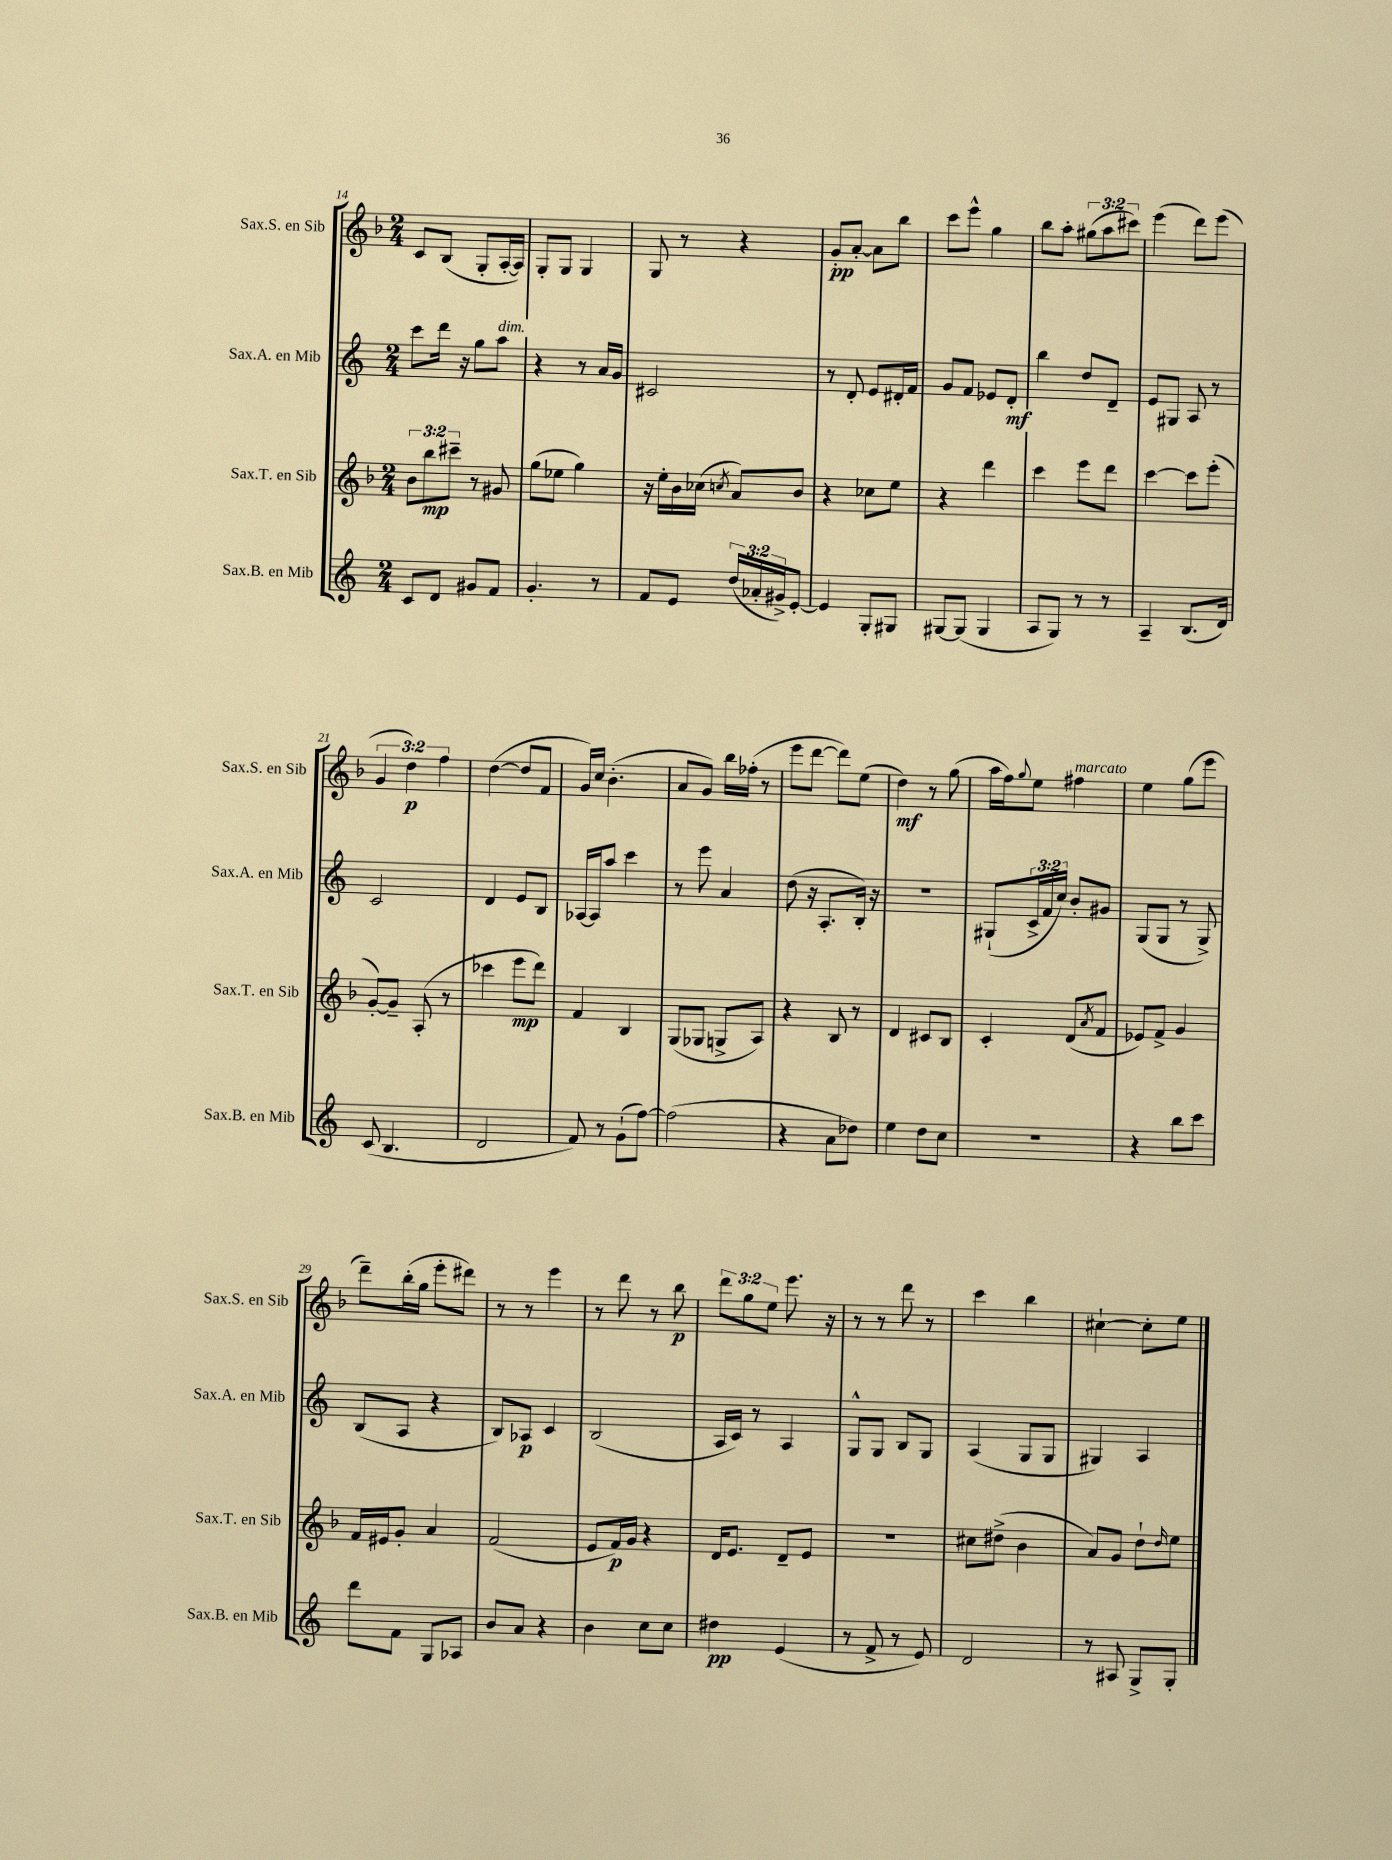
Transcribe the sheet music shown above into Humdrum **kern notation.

**kern	**dynam	**kern	**dynam	**kern	**dynam	**kern	**dynam
*part4	*part4	*part3	*part3	*part2	*part2	*part1	*part1
*staff4	*staff4	*staff3	*staff3	*staff2	*staff2	*staff1	*staff1
*I"Sax.B. en Mib	*	*I"Sax.T. en Sib	*	*I"Sax.A. en Mib	*	*I"Sax.S. en Sib	*
*I'Sax.B. en Mib	*	*I'Sax.T. en Sib	*	*I'Sax.A. en Mib	*	*I'Sax.S. en Sib	*
*clefG2	*	*clefG2	*	*clefG2	*	*clefG2	*
*k[]	*	*k[b-]	*	*k[]	*	*k[b-]	*
*M2/4	*	*M2/4	*	*M2/4	*	*M2/4	*
=14	=14	=14	=14	=14	=14	=14	=14
8c/L	.	12b-\L	.	8ccc\L	.	8c/L	.
.	.	12bb-\	mp	.	.	.	.
8d/J	.	.	.	16ddd\Jk	.	(8B-/J	.
.	.	12ccc#X~\J	.	.	.	.	.
.	.	.	.	16r	.	.	.
8g#X/L	.	8r	.	8gg\L	.	8G'/L	.
!	!	!	!	!LO:TX:a:i:t=dim.	!	!	!
8f/J	.	8g#X/	.	8aa\J	.	[16A'/L	.
.	.	.	.	.	.	16A/JJ])	.
=15	=15	=15	=15	=15	=15	=15	=15
4.g'/	.	(8gg\L	.	4r	.	8G'/L	.
.	.	8ee-X\J	.	.	.	8G/J	.
.	.	4gg\)	.	8r	.	4G/	.
8r	.	.	.	16a/LL	.	.	.
.	.	.	.	16g/JJ	.	.	.
=16	=16	=16	=16	=16	=16	=16	=16
8f/L	.	16r	.	2c#X/	.	8G/	.
.	.	16ee'\LL	.	.	.	.	.
8e/J	.	16b-\	.	.	.	8r	.
.	.	(16cc-X\JJ	.	.	.	.	.
.	.	8qccn/	.	.	.	.	.
(24dd/LL	.	8a/L)	.	.	.	4r	.
24a-X'/	.	.	.	.	.	.	.
24g#X^/J)	.	.	.	.	.	.	.
[8e'/J	.	8b-/J	.	.	.	.	.
=17	=17	=17	=17	=17	=17	=17	=17
4e/]	.	4r	.	8r	.	8g'/L	pp
.	.	.	.	8d'/	.	[8a'/J	.
8G'/L	.	8cc-X\L	.	8e/L	.	8a\L]	.
8G#X/J	.	8ee\J	.	16d#X'/L	.	8bb-\J	.
.	.	.	.	16f/JJ	.	.	.
=18	=18	=18	=18	=18	=18	=18	=18
[8G#X/L	.	4r	.	8g/L	.	8ccc\L	.
(8G#/J]	.	.	.	8f/J	.	8eee^^\J	.
4G#/	.	4ddd\	.	8e-X/L	.	4gg\	.
.	.	.	.	8d'/J	mf	.	.
=19	=19	=19	=19	=19	=19	=19	=19
8A/L	.	4ccc\	.	4bb\	.	8bb-\L	.
8G/J)	.	.	.	.	.	8aa'\J	.
8r	.	8eee\L	.	8dd/L	.	(12gg#X\L	.
.	.	.	.	.	.	12aa\	.
8r	.	8ddd\J	.	8d~/J	.	.	.
.	.	.	.	.	.	12ccc#X\J)	.
=20	=20	=20	=20	=20	=20	=20	=20
4A~/	.	[4ccc\	.	8e/L	.	(4eee\	.
.	.	.	.	8G#X/J	.	.	.
(8.B/L	.	8ccc\L]	.	8A/	.	8ddd\L)	.
.	.	(8eee'\J	.	8r	.	(8eee\J	.
16d/Jk)	.	.	.	.	.	.	.
!!LO:LB:g=z
=21	=21	=21	=21	=21	=21	=21	=21
(8c/	.	[8g'/L)	.	2c/	.	6g/	.
4.B/	.	8g~/J]	.	.	.	.	.
.	.	.	.	.	.	6dd\)	p
.	.	(8A'/	.	.	.	.	.
.	.	.	.	.	.	6ff\	.
.	.	8r	.	.	.	.	.
=22	=22	=22	=22	=22	=22	=22	=22
2d/	.	4ccc-X\	.	4d/	.	([4dd\	.
.	.	8eee\L	mp	8e/L	.	8dd/L]	.
.	.	8ddd\J)	.	8B/J	.	8f/J	.
=23	=23	=23	=23	=23	=23	=23	=23
8f/)	.	4f/	.	[16A-X/LL	.	16g/LL)	.
.	.	.	.	16A-/J]	.	16cc/JJ	.
8r	.	.	.	8aa/J	.	(4.b-'\	.
(8g`\L	.	4B-/	.	4ccc\	.	.	.
[8ff\J)	.	.	.	.	.	.	.
=24	=24	=24	=24	=24	=24	=24	=24
(2ff\]	.	(8G/L	.	8r	.	8a/L	.
.	.	8G-X/J	.	8eee\	.	8g/J)	.
.	.	8Gn^/L	.	4a/	.	16bb-\LL	.
.	.	.	.	.	.	(16ff-X'\JJ	.
.	.	8A/J)	.	.	.	8r	.
=25	=25	=25	=25	=25	=25	=25	=25
4r	.	4r	.	(8dd\	.	8eee\L	.
.	.	.	.	16r	.	[8ddd\J	.
.	.	.	.	8.A'/L	.	.	.
8a\L	.	8B-/	.	.	.	8ddd\L])	.
8dd-X\J)	.	8r	.	16B'/Jk)	.	(8ee\J	.
.	.	.	.	16r	.	.	.
=26	=26	=26	=26	=26	=26	=26	=26
4ee\	.	4d/	.	2r	.	4dd\)	mf
8dd\L	.	8c#X/L	.	.	.	8r	.
8cc\J	.	8B-/J	.	.	.	(8gg\	.
=27	=27	=27	=27	=27	=27	=27	=27
2r	.	4c'/	.	(8G#X`/L	.	16aa\LL	.
.	.	.	.	.	.	16ff\J)	.
.	.	.	.	.	.	8qqgg/	.
.	.	.	.	24c^/L	.	8ee\J	.
.	.	.	.	24f/	.	.	.
.	.	.	.	24cc/JJ)	.	.	.
!	!	!	!	!	!	!LO:TX:a:i:t=marcato	!
.	.	(8d/L	.	8b'/L	.	4ff#X\	.
.	.	8qa/	.	.	.	.	.
.	.	8f/J	.	8g#X/J	.	.	.
=28	=28	=28	=28	=28	=28	=28	=28
4r	.	8e-X/L)	.	(8G/L	.	4ee\	.
.	.	8f^/J	.	8G/J	.	.	.
8bb\L	.	4g/	.	8r	.	(8gg\L	.
8ccc\J	.	.	.	8G^/)	.	8eee\J	.
!!LO:LB:g=z
=29	=29	=29	=29	=29	=29	=29	=29
8ddd\L	.	16f/LL	.	(8B/L	.	8ddd~\L)	.
.	.	16e#X/J	.	.	.	.	.
8f\J	.	8g'/J	.	8A/J	.	(16bb-'\L	.
.	.	.	.	.	.	16gg\JJ	.
8G/L	.	4a/	.	4r	.	8eee'\L	.
8A-X/J	.	.	.	.	.	8ddd#X\J)	.
=30	=30	=30	=30	=30	=30	=30	=30
8b/L	.	(2f/	.	8B/L)	.	8r	.
8a/J	.	.	.	8A-X/J	p	8r	.
4r	.	.	.	4c/	.	4eee\	.
=31	=31	=31	=31	=31	=31	=31	=31
4b\	.	8e/L	.	(2B/	.	8r	.
.	.	16f/L)	p	.	.	8ddd\	.
.	.	16g/JJ	.	.	.	.	.
8cc\L	.	4r	.	.	.	8r	.
8cc\J	.	.	.	.	.	8bb-\	p
=32	=32	=32	=32	=32	=32	=32	=32
4dd#X\	pp	16d/KL	.	16A/LL	.	12ddd\L	.
.	.	8.e/J	.	16c/JJ)	.	.	.
.	.	.	.	.	.	12gg\	.
.	.	.	.	8r	.	.	.
.	.	.	.	.	.	12ee\J	.
(4e/	.	8d~/L	.	4A/	.	8.eee\	.
.	.	8e/J	.	.	.	.	.
.	.	.	.	.	.	16r	.
=33	=33	=33	=33	=33	=33	=33	=33
8r	.	2r	.	8G^^/L	.	8r	.
8f^/	.	.	.	8G/J	.	8r	.
8r	.	.	.	8B/L	.	8ddd\	.
8e/)	.	.	.	8G/J	.	8r	.
=34	=34	=34	=34	=34	=34	=34	=34
2d/	.	8cc#X\L	.	(4A/	.	4ccc\	.
.	.	(8dd#X^\J	.	.	.	.	.
.	.	4b-\	.	8G/L	.	4bb-\	.
.	.	.	.	8G/J	.	.	.
=35	=35	=35	=35	=35	=35	=35	=35
8r	.	8a/L)	.	4G#X/)	.	[4cc#X`\	.
8A#X/	.	8g/J	.	.	.	.	.
8G^/L	.	8dd`\L	.	4A/	.	8cc#'\L]	.
.	.	16qqdd/	.	.	.	.	.
8G'/J	.	8ee\J	.	.	.	8ee\J	.
==	==	==	==	==	==	==	==
*-	*-	*-	*-	*-	*-	*-	*-
